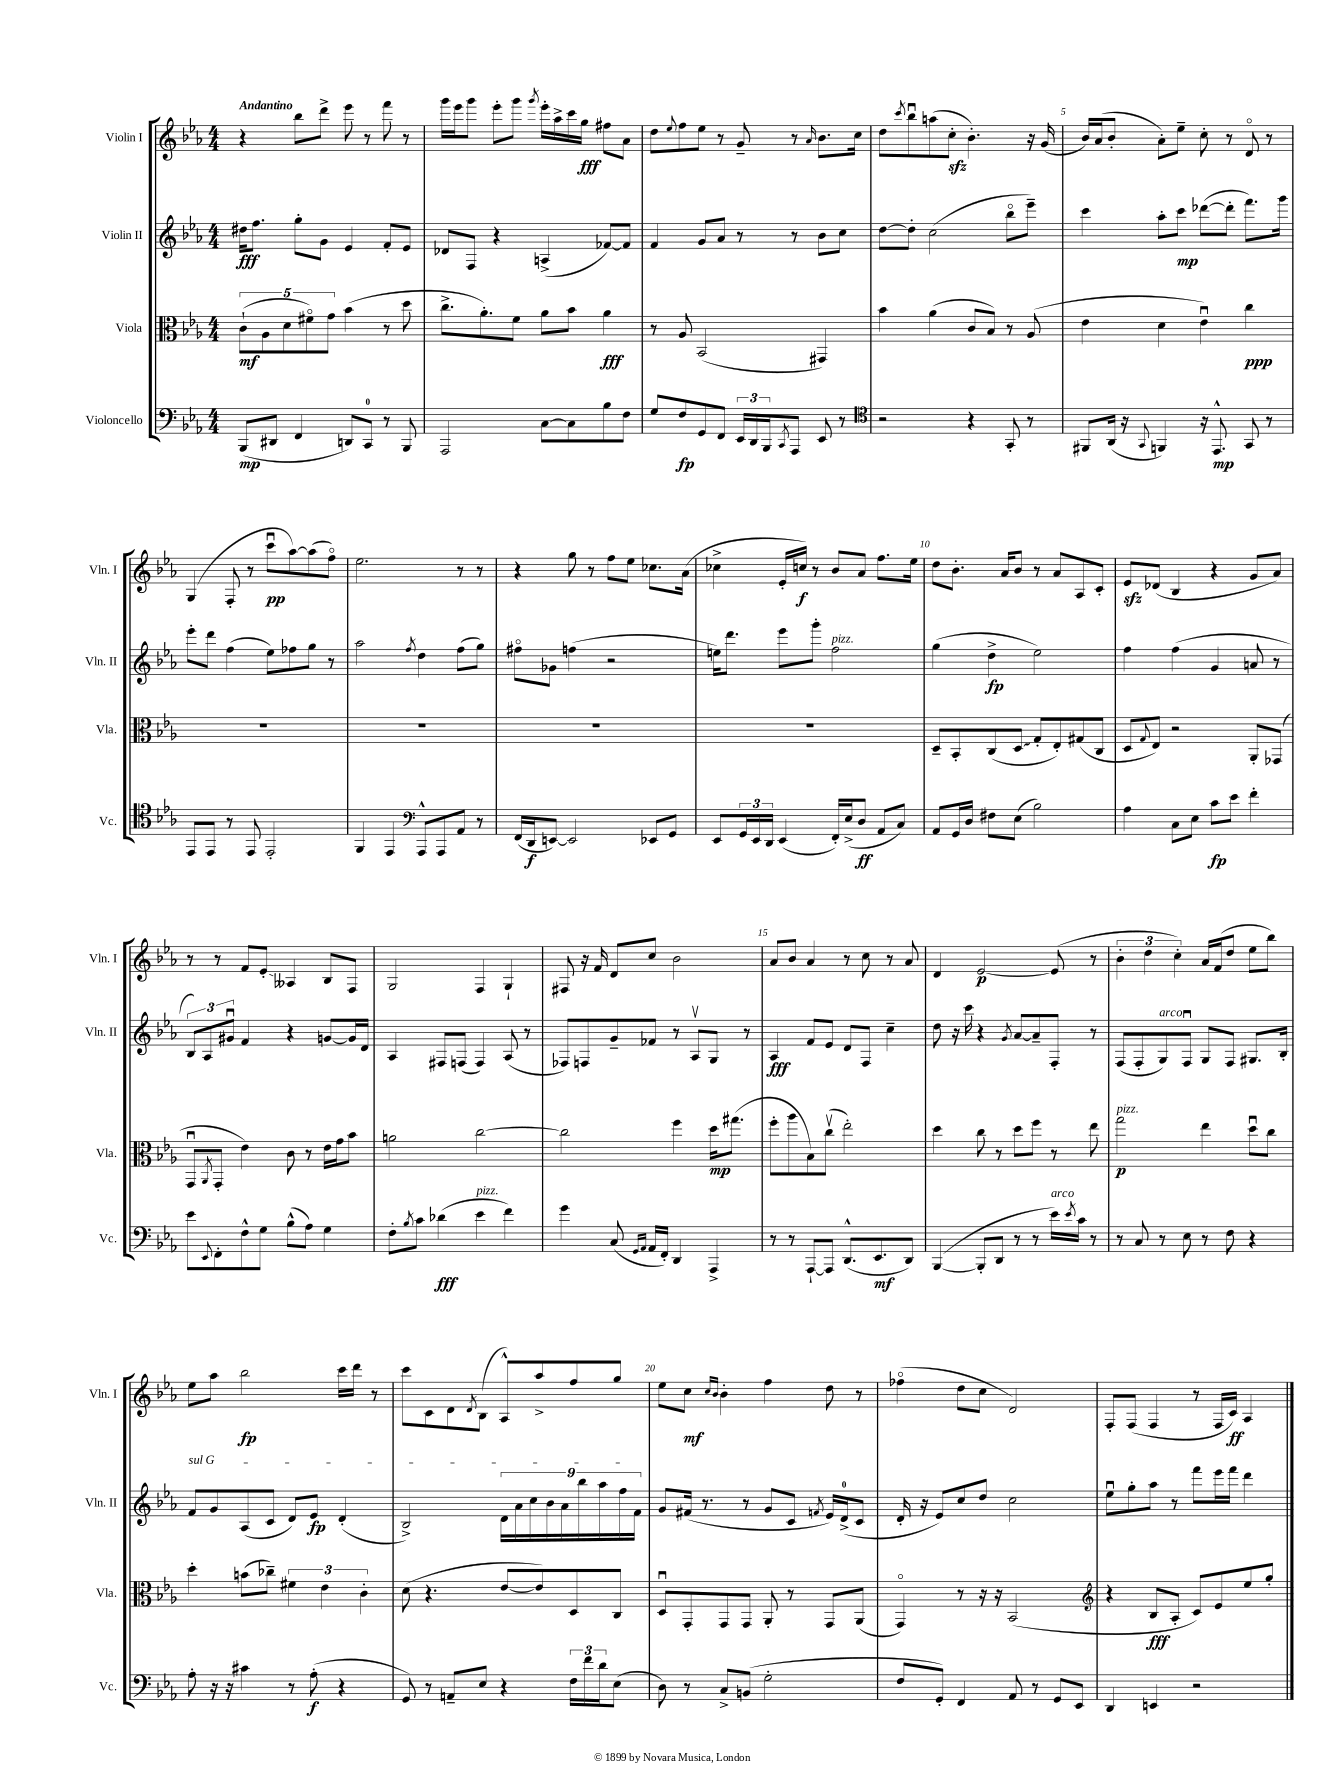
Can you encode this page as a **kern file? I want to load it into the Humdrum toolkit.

**kern	**kern	**kern	**kern
*staff4	*staff3	*staff2	*staff1
*clefF4	*clefC3	*clefG2	*clefG2
*k[b-e-a-]	*k[b-e-a-]	*k[b-e-a-]	*k[b-e-a-]
*M4/4	*M4/4	*M4/4	*M4/4
(8BBB-	(10c`	16dd#	4r
.	.	8.ff	.
.	10A-	.	.
8DD#	.	.	.
.	10d	.	.
4FF	.	8gg'	8bb-
.	10f#o)	.	.
.	.	8g	8ddd^
.	10g	.	.
8DD)	(4b-	4e-	8eee-
8CC	.	.	8r
8r	8r	8f'	8fff
8BBB-	8dd	8e-	8r
=	=	=	=
2AAA-	8.cc^	8d-	16ggg
.	.	.	16eee-
.	.	8F	8ggg
.	8.a-')	.	.
.	.	4r	8eee-'
.	8f	.	8ggg
.	.	.	8qggg
[8C	8a-	(4A^	16eee-'
.	.	.	16aa-^
8C]	8b-	.	16ccc
.	.	.	16gg
8B-	4a-	[8f-)	8ff#
8F	.	8f-]	8a-
=	=	=	=
8G	8r	4f	8dd
.	.	.	8qqee-
8F	8A-	.	8ff
8GG	(2BB-	8g	8ee-
8FF	.	8a-	8r
24EE-	.	8r	8g~
24DD	.	.	.
24BBB-	.	.	.
8qCC	.	.	.
8AAA-	.	8r	8r
.	.	.	16qqa-
8EE-	4GG#)	8b-	8.b-
8r	.	8cc	.
.	.	.	16cc
=	=	=	=
*clefC4	*	*	*
2r	4b-	[8dd	8dd
.	.	.	8qccc
.	.	8dd']	8bb-u
.	(4a-	(2cc	(8aa
.	.	.	8cc'
4r	8c	.	4.b-')
.	8B-)	.	.
8GG'	8r	8bb-o	.
8r	(8A-	8eee-~)	16r
.	.	.	(16g
=	=	=	=
8FF#	4e-	4ccc	16b-)
.	.	.	(16a-
(16AA-	.	.	8b-'
16r	.	.	.
8qqGG	.	.	.
4FF)	4d	8aa-'	8a-')
.	.	8ccc	8ee-~
16r	4e-u)	([8ddd-	8cc'
8.EE-^^	.	.	.
.	.	8ddd-']	8r
8GG	4cc	8.fff)	8do
8r	.	.	8r
.	.	16ggg	.
=	=	=	=
8EE-	1r	8eee-'	(4G
8EE-	.	8ddd	.
8r	.	(4ff	8F'
8EE-	.	.	8r
2EE-'	.	8ee-)	8cccu
.	.	8ff-	[8aa-)
.	.	8gg	(8aa-]
.	.	8r	8ffo)
=	=	=	=
4FF	1r	2aa-	2.ee-
4EE-	.	.	.
*clefF4	*	*	*
.	.	8qff	.
8AAA-^^	.	4dd	.
8AAA-	.	.	.
8AA-	.	(8ff	8r
8r	.	8gg)	8r
=	=	=	=
(16FF	1r	8ff#o	4r
16DD	.	.	.
[8EE)	.	8g-	.
2EE]	.	(4ff	8gg
.	.	.	8r
.	.	2r	8ff
.	.	.	8ee-
8EE-	.	.	8.cc-
8GG	.	.	.
.	.	.	(16a-
=	=	=	=
8EE-	1r	16ee)	4cc-^
.	.	8.ddd	.
24GG	.	.	.
24EE-	.	.	.
24DD	.	.	.
(4EE-	.	8eee-	16e-'
.	.	.	16cc)
.	.	8ggg'	8r
16FF')	.	2ff	8b-
(16E-^	.	.	.
8D	.	.	8a-
8AA-	.	.	8.ff
8C)	.	.	.
.	.	.	16ee-
=	=	=	=
8AA-	8D~	(4gg	8dd
16GG	8BB-'	.	8.b-'
16D	.	.	.
8F#	(8C	4dd^	.
.	.	.	16a-
(8E-	8D	.	8b-
2B-)	8G'	2ee-)	8r
.	8E-')	.	8a-
.	(8G#	.	8A-
.	8C	.	8c'
=	=	=	=
4A-	8D	4ff	8e-
.	8qqG	.	.
.	8E-)	.	(8d-
8C	2r	(4ff	4B-
8E-	.	.	.
8c	.	4g	4r
8e-	.	.	.
4f'	8AA-'	8a	8g
.	(8GG-	8r	8a-)
=	=	=	=
8e-	8GGu	12B-)	8r
.	.	12A-	.
8qqEE-	8qAA-	.	.
8FF'	8GG'	.	8r
.	.	12g#u	.
8F^^	4e-)	4f	8f
8G	.	.	8e-'
(8B-^^	8c	4r	4A--
8A-)	8r	.	.
4G	16e-	[8g	8B-
.	16g	.	.
.	8b-	16g]	8F
.	.	16d	.
=	=	=	=
8F'	2a	4A-	2G
8qB-	.	.	.
8c	.	.	.
(4d-	.	8F#	.
.	.	(8F	.
4e-	[2cc	4F)	4F
4f)	.	(8A-	4G`
.	.	8r	.
=	=	=	=
4g	2cc]	8F-)	8F#
.	.	8F	16r
.	.	.	16f
(8C	.	8g~	8d
16qqGG	.	.	.
16qqAA-	.	.	.
16AA-	.	8f-	8cc
16FF')	.	.	.
4DD	4ff	8r	2b-
.	.	8A-v	.
4AAA-^	16dd	8G	.
.	(8.gg#	.	.
.	.	8r	.
=	=	=	=
8r	8ff'	4A-	8a-
8r	8aa-	.	8b-
[8AAA-`	8B-)	8f	4a-
8AAA-]	(8ccv	8e-	.
(8.DD^^	2ee-')	8d	8r
.	.	8F	8cc
8.EE-	.	.	.
.	.	4cc~	8r
8DD)	.	.	8a-
=	=	=	=
([4BBB-	4dd	8dd	4d
.	.	16r	.
.	.	16ccc	.
8BBB-']	8cc	4r	[2e-
8DD	8r	.	.
.	.	8qg	.
8r	8dd	[8a-	.
8r	8ff	8a-~]	.
16e-)	8r	8F'	(8e-]
8qe-	.	.	.
16c	.	.	.
8r	8ee-	8r	8r
=	=	=	=
8r	2gg	(8F	6b-'
8C	.	8F'	.
.	.	.	6dd
8r	.	8G)	.
.	.	.	6cc')
8E-	.	8Fu	.
8r	4ee-	8G	16a-
.	.	.	(16f
8F	.	8F	8dd
4r	8ddu	8.G#	8ee-
.	8cc	.	8bb-)
.	.	16B-'	.
=	=	=	=
8A-'	4dd'	8f	8ee-
16r	.	8g	8aa-
16r	.	.	.
4c#	(8b	(8A-	2bb-
.	8cc-~)	8c	.
8r	6f#	8d)	.
(8A-'	.	8e-	.
.	6e-	.	.
4r	.	(4d'	16ccc
.	.	.	16ddd
.	6c'	.	.
.	.	.	8r
=	=	=	=
8GG)	(8d	2B-^)	8ccc
8r	4.r	.	8c
8AA~	.	.	8d
.	.	.	8qd
8E-	.	.	(8B-
4r	[8e-	18d	8A-^^)
.	.	18a-	.
.	.	18cc	.
.	8e-])	.	8aa-^
.	.	18b-	.
.	.	18a-	.
24F	8D	.	8ff
.	.	18bb-	.
24f	.	.	.
24d	.	18aa-	.
(8E-	8C	.	8gg
.	.	18ff	.
.	.	18f	.
=	=	=	=
8D)	8Du	8g	8ee-
8r	8GG'	(16f#	8cc
.	.	8.r	.
.	.	.	16qqcc
.	.	.	16qqb-
8C^	8GG	.	4b-'
(8BB	8GG	8r	.
2G'	8AA-'	8g	4ff
.	8r	8c	.
.	.	8qf	.
.	8GG	16e-)	8dd
.	.	(16d^	.
.	(8AA-	8c	8r
=	=	=	=
8F	4GGo)	16d'	(4ff-o
.	.	16r	.
8GG')	.	8e-)	.
4FF	8r	8cc	8dd
.	16r	8dd	8cc
.	16r	.	.
8AA-	(2BB-	2cc	2d)
8r	.	.	.
8GG	.	.	.
8EE-	.	.	.
=	=	=	=
*	*clefG2	*	*
4DD	4r	8ee-u	8F'
.	.	8gg'	(8F
4EE	8B-	8aa-	4F
.	8A-'	8r	.
2r	8c)	8fff	8r
.	8e-	16eee-	16F
.	.	16fff	16c)
.	8ee-	4ddd	4A-
.	8gg'	.	.
==	==	==	==
*-	*-	*-	*-
